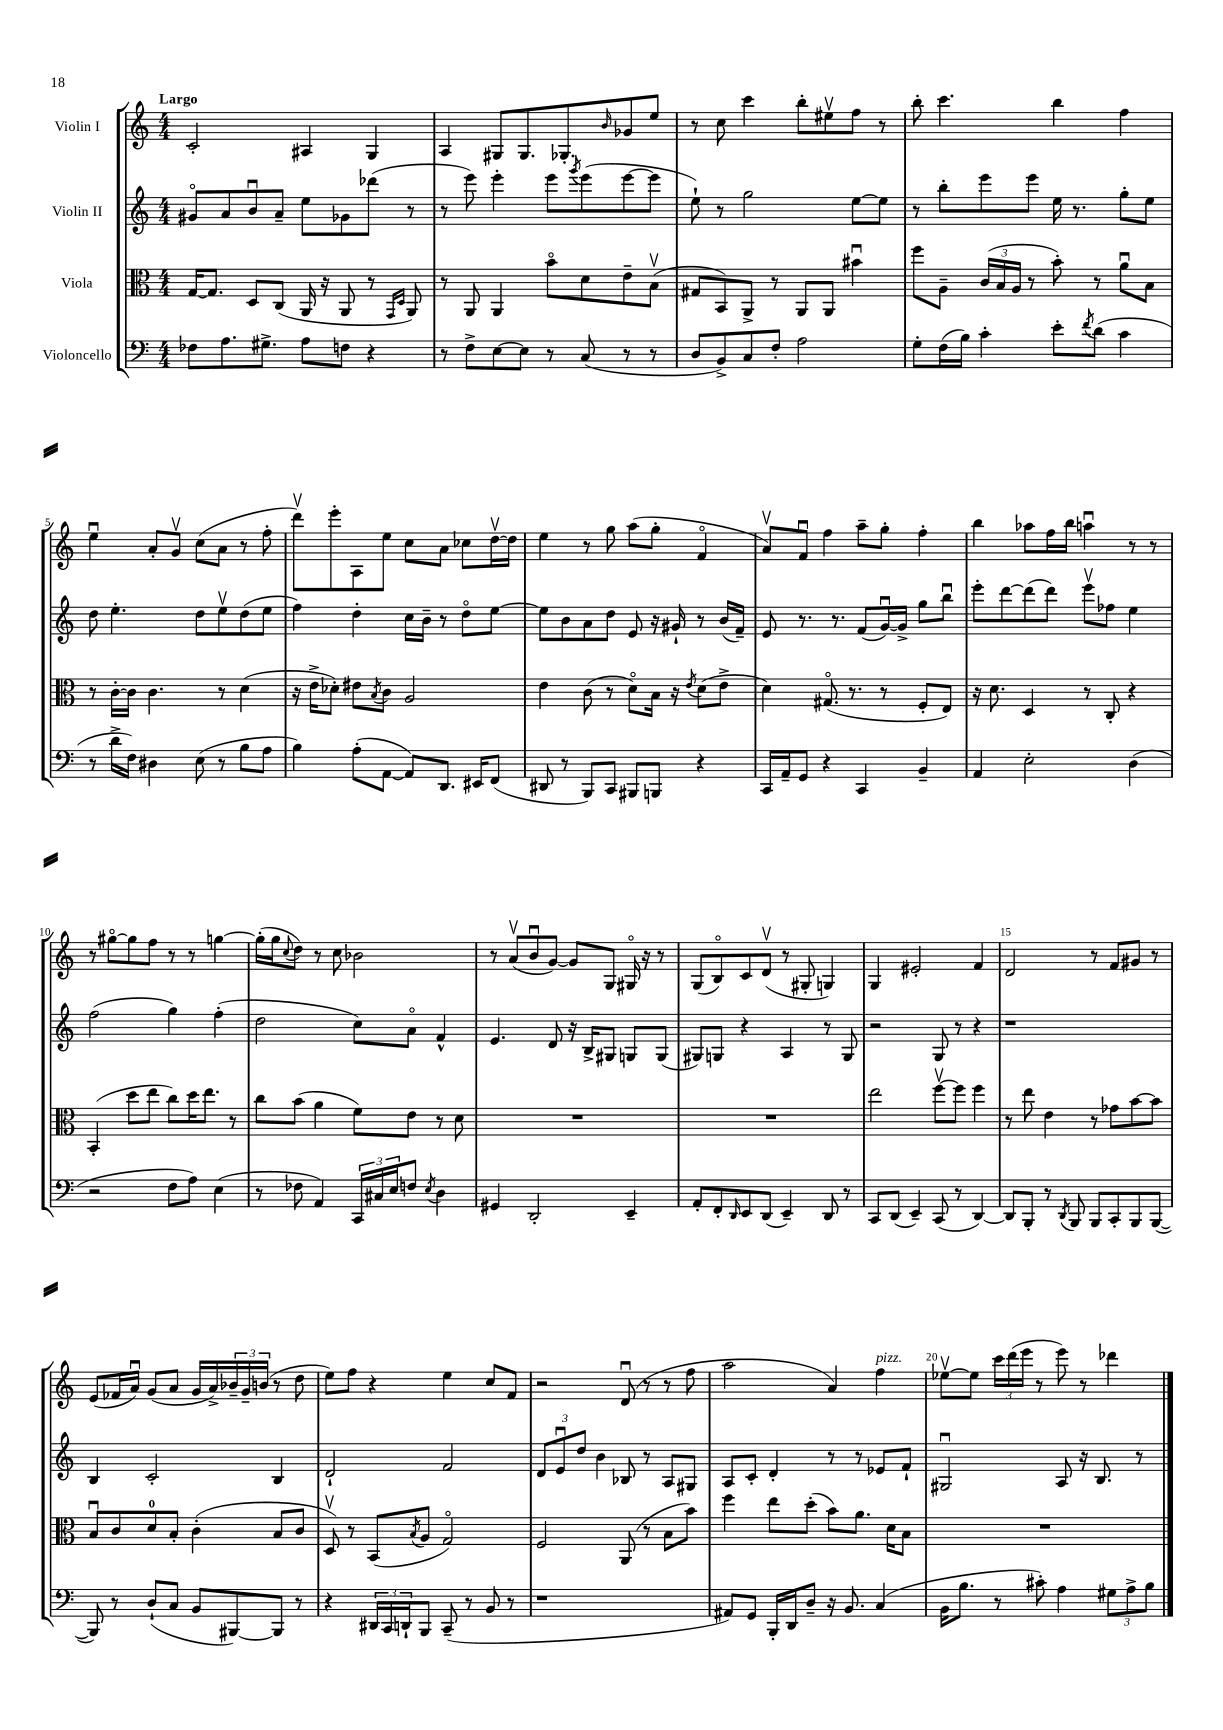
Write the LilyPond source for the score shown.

<<
\new StaffGroup <<
\new Staff = "s0" \with { instrumentName = "Violin I" } {
    \clef treble \key c \major \numericTimeSignature \time 4/4 \tempo "Largo"
    c'2-. ais4 g4 |
    a4 gis8 gis8. ges8.-. \grace { b'16 } ges'8 e''8 |
    r8 c''8 c'''4 b''8-. eis''8\upbow f''8 r8 |
    b''8-. c'''4. b''4 f''4 |
    e''4\downbow a'8-. g'8\upbow c''8( a'8 r8 f''8-. |
    d'''8\upbow) e'''8-. a8 e''8 c''8 a'8 ces''8 d''16~\upbow d''16 |
    e''4 r8 g''8 a''8( g''8-. f'4\flageolet |
    a'8\upbow) f'8\downbow f''4 a''8-- g''8-. f''4-. |
    b''4 aes''8 f''16 b''16 a''4\downbow r8 r8 |
    r8 gis''8~\flageolet gis''8 f''8 r8 r8 g''4~ |
    g''16-.( g''16 \appoggiatura { c''8 } d''8) r8 c''8 bes'2 |
    r8 a'8\upbow( b'8\downbow g'8~) g'8 g8 gis16\flageolet r16 r8 |
    g8( b8\flageolet) c'8 d'8\upbow( r8 gis8-. g4) |
    g4 eis'2-. f'4 |
    d'2 r8 f'8 gis'8 r8 |
    e'8( fes'16 a'16\downbow) g'8( a'8 g'16 a'16->) \tuplet 3/2 { bes'16-- g'16-- b'16( } r8 d''8 |
    e''8) f''8 r4 e''4 c''8 f'8 |
    r2 d'8\downbow( r8 r8 f''8 |
    a''2 a'4) f''4^\markup { \italic "pizz." } |
    ees''8~\upbow ees''8 \tuplet 3/2 { c'''16 d'''16( e'''16 } r8 e'''8) r8 des'''4 \bar "|." |
}
\new Staff = "s1" \with { instrumentName = "Violin II" } {
    \clef treble \key c \major \numericTimeSignature \time 4/4
    gis'8\flageolet a'8 b'8\downbow a'8-- e''8 ges'8 des'''8( r8 |
    r8 e'''8) e'''4-. e'''8 \acciaccatura { g'''8 } e'''8( e'''8~ e'''8 |
    e''8-!) r8 g''2 e''8~ e''8 |
    r8 b''8-. e'''8 e'''8 e''16 r8. g''8-. e''8 |
    d''8 e''4.-. d''8 e''8\upbow d''8( e''8 |
    f''4) d''4-. c''16 b'16-- r8 d''8\flageolet e''8~ |
    e''8 b'8 a'8 d''8 e'8 r16 gis'16-! r8 b'16( f'16--) |
    e'8 r8. r8. f'8( g'16~\downbow) g'16-> g''8 b''8\downbow |
    e'''8-. d'''8~ d'''8( d'''8) e'''8\upbow fes''8 e''4 |
    f''2( g''4) f''4-.( |
    d''2 c''8) a'8\flageolet f'4-^ |
    e'4. d'8 r16 b16-> gis8 g8 g8( |
    gis8) g8 r4 a4 r8 g8 |
    r2 g8 r8 r4 |
    r1 |
    b4 c'2-. b4 |
    d'2-! f'2 |
    \tuplet 3/2 { d'8 e'8\downbow d''8 } b'4 bes8 r8 a8 gis8 |
    a8 c'8-. d'4-. r8 r8 ees'8 f'8-! |
    gis2\downbow a8 r16 b8. r8 \bar "|." |
}
\new Staff = "s2" \with { instrumentName = "Viola" } {
    \clef alto \key c \major \numericTimeSignature \time 4/4
    g16~ g8. d8 c8( a,16 r16 a,8 r8 \grace { g,16 d16 } a,8) |
    r8 a,8 a,4 b'8\flageolet d'8 e'8-- b8\upbow( |
    gis8 b,8) a,8-> r8 a,8 a,8 bis'4\downbow |
    f''8 a8-- \tuplet 3/2 { c'16( b16 a16 } r8 b'8-.) r8 a'8\downbow b8 |
    r8 c'16~-. c'16 c'4. r8 d'4( |
    r16 e'16-> des'8-.) eis'8 \acciaccatura { b8 } c'8 a2 |
    e'4 c'8( r8 d'8\flageolet) b16 r16 \acciaccatura { e'8 } d'8( e'8-> |
    d'4) gis8.\flageolet( r8. r8 f8-. e8) |
    r16 d'8. d4 r8 c8-. r4 |
    b,4-.( d''8 e''8 c''8) d''16 e''8. r8 |
    c''8 b'8( a'4 f'8) e'8 r8 d'8 |
    R1 |
    R1 |
    e''2 f''8~\upbow f''8 f''4 |
    r8 e''8 e'4 r8 ges'8 b'8~ b'8 |
    b8\downbow c'8 d'8-0 b8-. c'4-.( b8 c'8 |
    d8\upbow) r8 b,8( \acciaccatura { b8 } a8 g2\flageolet) |
    f2 a,8( r8 b8 b'8) |
    f''4 e''8 d''8-.( b'8) a'8. d'16 b8 |
    R1 \bar "|." |
}
\new Staff = "s3" \with { instrumentName = "Violoncello" } {
    \clef bass \key c \major \numericTimeSignature \time 4/4
    fes8 a8. gis8.-> a8 f8 r4 |
    r8 f8-> e8~ e8 r8 c8( r8 r8 |
    d8 b,8->) c8 f8-. a2 |
    g8-. f16( b16) c'4-. e'8-. \acciaccatura { f'8 } d'8( c'4 |
    r8 d'16-> f16) dis4 e8( r8 b8 a8 |
    b4) a8-.( a,8~ a,8) d,8. eis,16 f,8( |
    dis,8 r8 b,,8) c,8 bis,,8 b,,8 r4 |
    c,16 a,16-- g,8 r4 c,4 b,4-- |
    a,4 e2-. d4( |
    r2 f8 a8) e4( |
    r8 fes8 a,4) \tuplet 3/2 { c,16 cis16 e16 } f8 \acciaccatura { e8 } d4 |
    gis,4 d,2-. e,4-- |
    a,8-. f,8-. \grace { d,16 } e,8 d,8( e,4--) d,8 r8 |
    c,8 d,8( e,4--) c,8( r8 d,4~) |
    d,8 b,,8-. r8 \acciaccatura { d,8 } b,,8 b,,8 c,8-. b,,8 b,,8~( |
    b,,8) r8 d8-!( c8 b,8 bis,,8~) bis,,8 r8 |
    r4 \tuplet 3/2 { dis,16 c,16 d,16-! } b,,8 c,8--( r8 b,8 r8 |
    r1 |
    ais,8) g,8 b,,16-. d,16 d8-- r16 b,8. c4( |
    b,16 b8. r8 cis'8-.) a4 \tuplet 3/2 { gis8 a8-> b8 } \bar "|." |
}
>>
>>
\layout { \context { \Score \override BarNumber.break-visibility = ##(#f #t #t) barNumberVisibility = #(every-nth-bar-number-visible 5) } }
